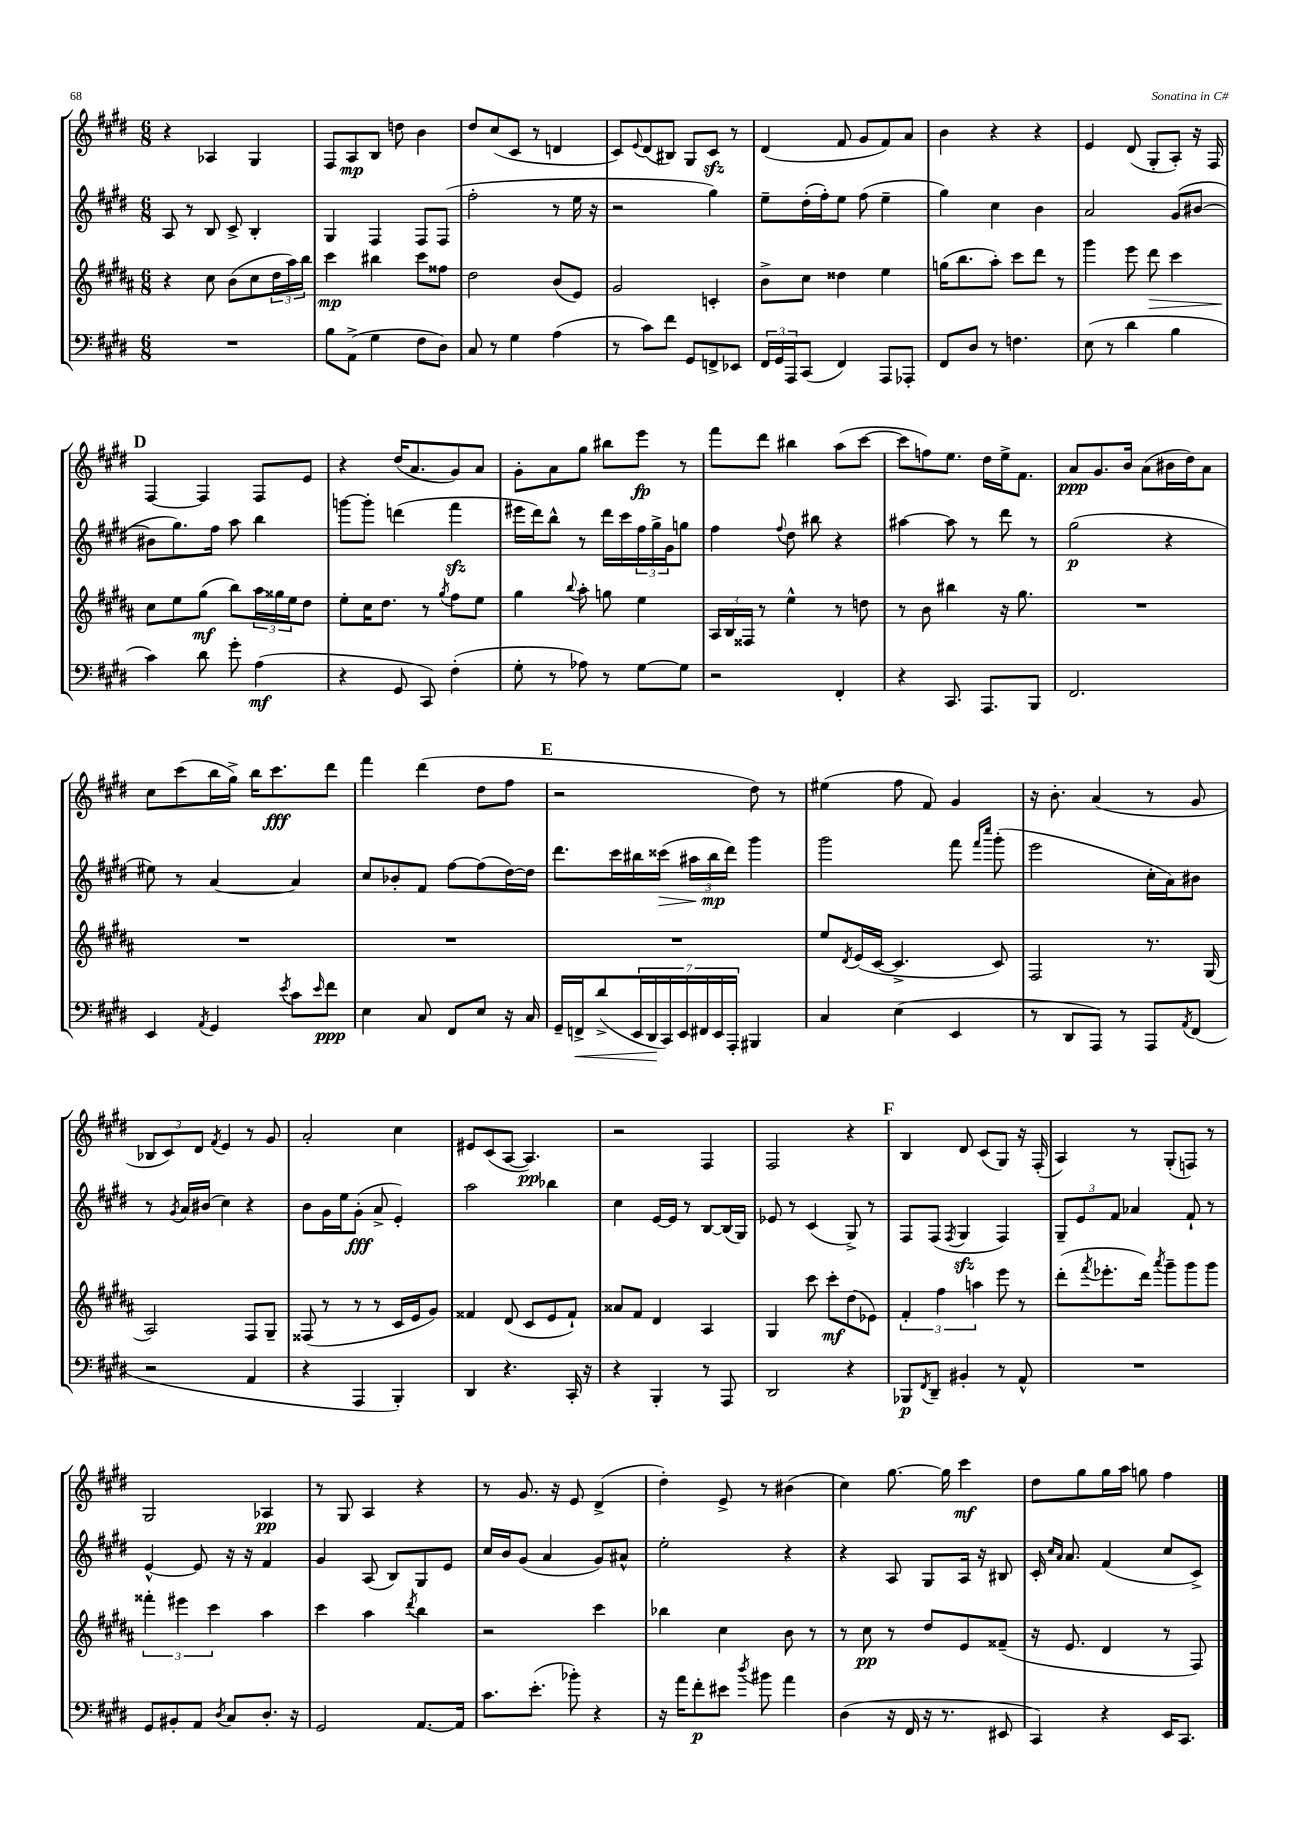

**kern	**kern	**kern	**kern
*staff4	*staff3	*staff2	*staff1
*clefF4	*clefG2	*clefG2	*clefG2
*k[f#c#g#d#]	*k[f#c#g#d#a#]	*k[f#c#g#d#]	*k[f#c#g#d#]
*M6/8	*M6/8	*M6/8	*M6/8
2.r	4r	8A/	4r
.	.	8r	.
.	8cc#\	8B/	4A-/
.	(8b\L	8c#^/	.
.	8cc#\	4B'/	4G#/
.	24dd#\L	.	.
.	24aa#\)	.	.
.	24bb\JJ	.	.
=	=	=	=
8B\L	4ccc#\	4G#/	8F#/L
(8AA^\J	.	.	8A/
4G#\	4bb#\	4F#/	8B/J
.	.	.	8dd\
8F#\L	8ccc#\L	8F#/L	4b\
8D#\J)	8ff##\J	(8F#/J	.
=	=	=	=
8C#/	2dd#\	2ff#'\	8dd#/L
8r	.	.	(8cc#/
4G#\	.	.	8c#/J
.	.	.	8r
(4A\	(8b/L	8r	4d/
.	8e/J)	16ee\	.
.	.	16r	.
=	=	=	=
8r	2g#/	2r	8c#/L)
.	.	.	8qqe/
8c#\L)	.	.	(8d#/
8f#\J	.	.	8B#/J)
8GG#/L	.	.	8G#/L
8FF^/	4c'/	4gg#\)	8c#/J
8EE-/J	.	.	8r
=	=	=	=
24FF#/LL	8b^\L	8ee~\L	(4d#/
24GG#/	.	.	.
24AAA/J	.	.	.
(8CC#/J	8cc#\J	(16dd#'\L	.
.	.	16ff#'\J)	.
4FF#/)	4dd##\	8ee\J	8f#/
.	.	(8ff#\	8g#/L
8AAA/L	4ee\	4ee~\	8f#/)
8AAA-'/J	.	.	8a/J
=	=	=	=
8FF#/L	(16gg\LK	4gg#\)	4b\
.	8.bb\	.	.
8D#/J	.	.	.
8r	8aa#'\J)	4cc#\	4r
4.F\	8ccc#\L	.	.
.	8ddd#\J	4b\	4r
.	8r	.	.
=	=	=	=
(8E\	4ggg#\	2a/	4e/
8r	.	.	.
4d#\	8eee\	.	(8d#/
.	8ddd#\	.	8G#'/L
4B\	4ccc#\	(8g#/L	8A'/J)
.	.	[8b#/J	16r
.	.	.	16F#/
=	=	=	=
4c#\)	8cc#\L	8b#\]L	[4F#/
.	8ee\	8.gg#\)	.
8d#\	(8gg#\J	.	4F#/]
.	.	16ff#\Jk	.
8g#'\	8bb\L)	8aa\	.
(4A\	24aa#\L	4bb\	8F#/L
.	24gg##\	.	.
.	24ee\J	.	.
.	8dd#\J	.	8e/J
=	=	=	=
4r	8ee'\L	[8ggg\L	4r
.	16cc#\K	8ggg'\]J	.
.	8.dd#\J	.	.
8GG#/	.	(4ddd\	(16dd#/LK
.	.	.	8.a/
8CC#/)	8r	.	.
.	8qgg#/	.	.
(4F#'\	8ff#\L	4fff#\	8g#/)
.	8ee\J	.	8a/J
=	=	=	=
8G#'\	4gg#\	16eee#\LL	8g#'\L
.	.	16ddd#\J)	.
8r	.	8bb^^\J	8a\
.	8qqbb/	.	.
8A-\)	8aa#'\	8r	8gg#\J
8r	8gg\	16ddd#\LL	8bb#\L
.	.	16ccc#\	.
[8G#\L	4ee\	24ff#\	8eee\J
.	.	24gg#^\	.
.	.	24g#\J	.
8G#\]J	.	8gg\J	8r
=	=	=	=
2r	24A#/LL	4ff#\	8fff#\L
.	24B/	.	.
.	24F##/JJ	.	.
.	8r	.	8ddd#\J
.	.	8qqff#/	.
.	4ee^^\	8dd#\	4bb#\
.	.	8bb#\	.
4FF#'/	8r	4r	(8aa\L
.	8dd\	.	[8ccc#\J
=	=	=	=
4r	8r	[4aa#\	8ccc#\]L
.	8b\	.	8ff\)
8.CC#/	4bb#\	8aa#\]	8.ee\J
.	.	8r	.
8.AAA/L	.	.	16dd#\LL
.	16r	8ddd#\	16ee^\J
.	8.gg#\	.	8.f#\J
8BBB/J	.	8r	.
=	=	=	=
2.FF#/	2.r	(2gg#\	8a/L
.	.	.	8.g#/
.	.	.	16b/Jk
.	.	.	(8a\L
.	.	4r	16b#\L
.	.	.	16dd#\J)
.	.	.	8a\J
=	=	=	=
4EE/	2.r	8ee#\)	8cc#\L
.	.	8r	(8ccc#\
8qAA/	.	.	.
4GG#/	.	[4a/	16bb\L
.	.	.	16gg#^\JJ)
.	.	.	16bb\LK
.	.	.	8.ccc#\
8qe/	.	.	.
8c#\L	.	4a/]	.
16qqe/	.	.	.
8f#\J	.	.	8ddd#\J
=	=	=	=
4E\	2.r	8cc#/L	4fff#\
.	.	8b-'/	.
8C#/	.	8f#/J	(4ddd#\
8FF#/L	.	[8ff#\L	.
8E/J	.	(8ff#\]	8dd#\L
16r	.	[16dd#\L)	8ff#\J
16C#/	.	16dd#\]JJ	.
=	=	=	=
16GG#~/LL	2.r	8.ddd#\L	2r
16FF^/J	.	.	.
(8d#^/	.	.	.
.	.	16ccc#\L	.
28EE/L	.	16bb#\	.
28DD#/	.	.	.
.	.	(16ccc##\JJ	.
28CC#/)	.	.	.
28EE/	.	.	.
.	.	24aa#\LL	.
28FF#/	.	.	.
.	.	24bb#\	.
28EE/	.	.	.
.	.	24ddd#\JJ)	.
28AAA'/JJ	.	.	.
4BBB#/	.	4ggg#\	8dd#\)
.	.	.	8r
=	=	=	=
4C#/	8ee/L	2ggg#\	(4ee#\
.	8qd#/	.	.
.	(16e/L	.	.
.	[16c#/JJ	.	.
(4E\	4.c#^/]	.	8ff#\
.	.	.	8f#/)
4EE/	.	8fff#\	4g#/
.	.	16qqfff#/LL	.
.	.	16qqcccc#/JJ	.
.	8c#/)	(8ggg#'\	.
=	=	=	=
8r	2F#/	2eee\	16r
.	.	.	8.b'\
8DD#/L	.	.	.
8AAA/J)	.	.	(4a/
8r	.	.	.
8AAA/L	8.r	16cc#'\LL	8r
.	.	16a\J)	.
8qAA/	.	.	.
(8FF#/J	.	8b#\J	8g#/
.	(16G#/	.	.
=	=	=	=
2r	2A#/)	8r	12B-/L
.	.	.	12c#/)
.	.	8qg#/	.
.	.	16a/LL	.
.	.	.	12d#/J
.	.	(16b#/JJ	.
.	.	.	8qf#/
.	.	4cc#\)	4e/
4AA/	8F#/L	4r	8r
.	8G#~/J	.	8g#/
=	=	=	=
4r	(8F##/	8b\L	2a'/
.	8r	16g#\L	.
.	.	16ee\J	.
4AAA/	8r	(8g#'\J	.
.	8r	8a^/	.
4BBB'/)	16c#/LL	4e'/)	4cc#\
.	16e/J	.	.
.	8g#/J)	.	.
=	=	=	=
4DD#/	4f##/	2aa\	8e#/L
.	.	.	(8c#/
4.r	(8d#/	.	[8A/J
.	8c#/L	.	4.A/])
.	8e/	4bb-\	.
16CC#'/	8f##`/J)	.	.
16r	.	.	.
=	=	=	=
4r	8a##/L	4cc#\	2r
.	8f#/J	.	.
4BBB'/	4d#/	[16e/LL	.
.	.	16e/]JJ	.
.	.	8r	.
8r	4A#/	[8B/L	4F#/
8AAA/	.	(16B/]L	.
.	.	16G#/JJ)	.
=	=	=	=
2DD#/	4G#/	8e-/	2F#/
.	.	8r	.
.	8ccc#\	(4c#/	.
.	8ccc#'\L	.	.
4r	(8dd#\	8G#^/)	4r
.	8e-\J)	8r	.
=	=	=	=
8BBB-/L	6f#'/	8F#/L	4B/
8qFF#/	.	.	.
8DD#~/J	.	(8F#/J	.
.	6ff#\	.	.
.	.	8qF#/	.
4BB#'/	.	4G#/	8d#/
.	6aa\	.	.
.	.	.	(8c#/L
8r	8eee\	4F#/)	8G#/J)
8AA^^/	8r	.	16r
.	.	.	(16F#'/
=	=	=	=
2.r	(8ddd#'\L	12G#~/L	4A/)
.	.	12e/	.
.	8qfff#/	.	.
.	8.eee-'\	.	.
.	.	12f#/J	.
.	.	4a-/	8r
.	16ddd#\Jk)	.	.
.	8qaaa#/	.	.
.	8ggg#~\L	.	(8G#'/L
.	8ggg#\	8f#`/	8F/J)
.	8ggg#\J	8r	8r
=	=	=	=
8GG#/L	6fff##'\	[4e^^/	2G#/
8BB#'/	.	.	.
.	6eee#\	.	.
8AA/J	.	8e/]	.
.	6ccc#\	.	.
8qD#/	.	.	.
8C#/L	.	16r	.
.	.	16r	.
8.D#'/J	4aa#\	4f#/	4A-/
16r	.	.	.
=	=	=	=
2GG#/	4ccc#\	4g#/	8r
.	.	.	8G#/
.	4aa#\	(8A/	4A/
.	.	8B/L)	.
.	8qddd#/	.	.
[8.AA/L	4bb\	8G#/	4r
.	.	8e/J	.
16AA/]Jk	.	.	.
=	=	=	=
8.c#\L	2r	16cc#/LL	8r
.	.	16b/J	.
.	.	(8g#/J	8.g#/
(8.e'\J	.	.	.
.	.	4a/	.
.	.	.	16r
8b-'\)	.	.	8e/
4r	4ccc#\	8g#/L)	(4d#^/
.	.	8a#^^/J	.
=	=	=	=
16r	4bb-\	2ee'\	4dd#'\)
16a\LK	.	.	.
8f#'\	.	.	.
8e#\J	4cc#\	.	8e^/
8qdd#/	.	.	.
8b#\	.	.	8r
4a\	8b\	4r	(4b#\
.	8r	.	.
=	=	=	=
(4D#\	8r	4r	4cc#\)
.	8cc#\	.	.
16r	8r	8A/	[8.gg#\
16FF#/	.	.	.
16r	8dd#/L	8G#/L	.
8.r	.	.	16gg#\]
.	8e/	16A/Jk	4ccc#\
.	.	16r	.
8EE#/	(8f##~/J	8B#/	.
=	=	=	=
4CC#/)	16r	16c#'/	8dd#\L
.	.	16qqcc#/LL	.
.	.	16qqa/JJ	.
.	8.e/	8.a/	.
.	.	.	8gg#\
4r	4d#/	(4f#/	16gg#\L
.	.	.	16aa\JJ
.	.	.	8gg\
16EE/LK	8r	8cc#/L	4ff#\
8.CC#/J	.	.	.
.	8F#/)	8c#^/J)	.
==	==	==	==
*-	*-	*-	*-
